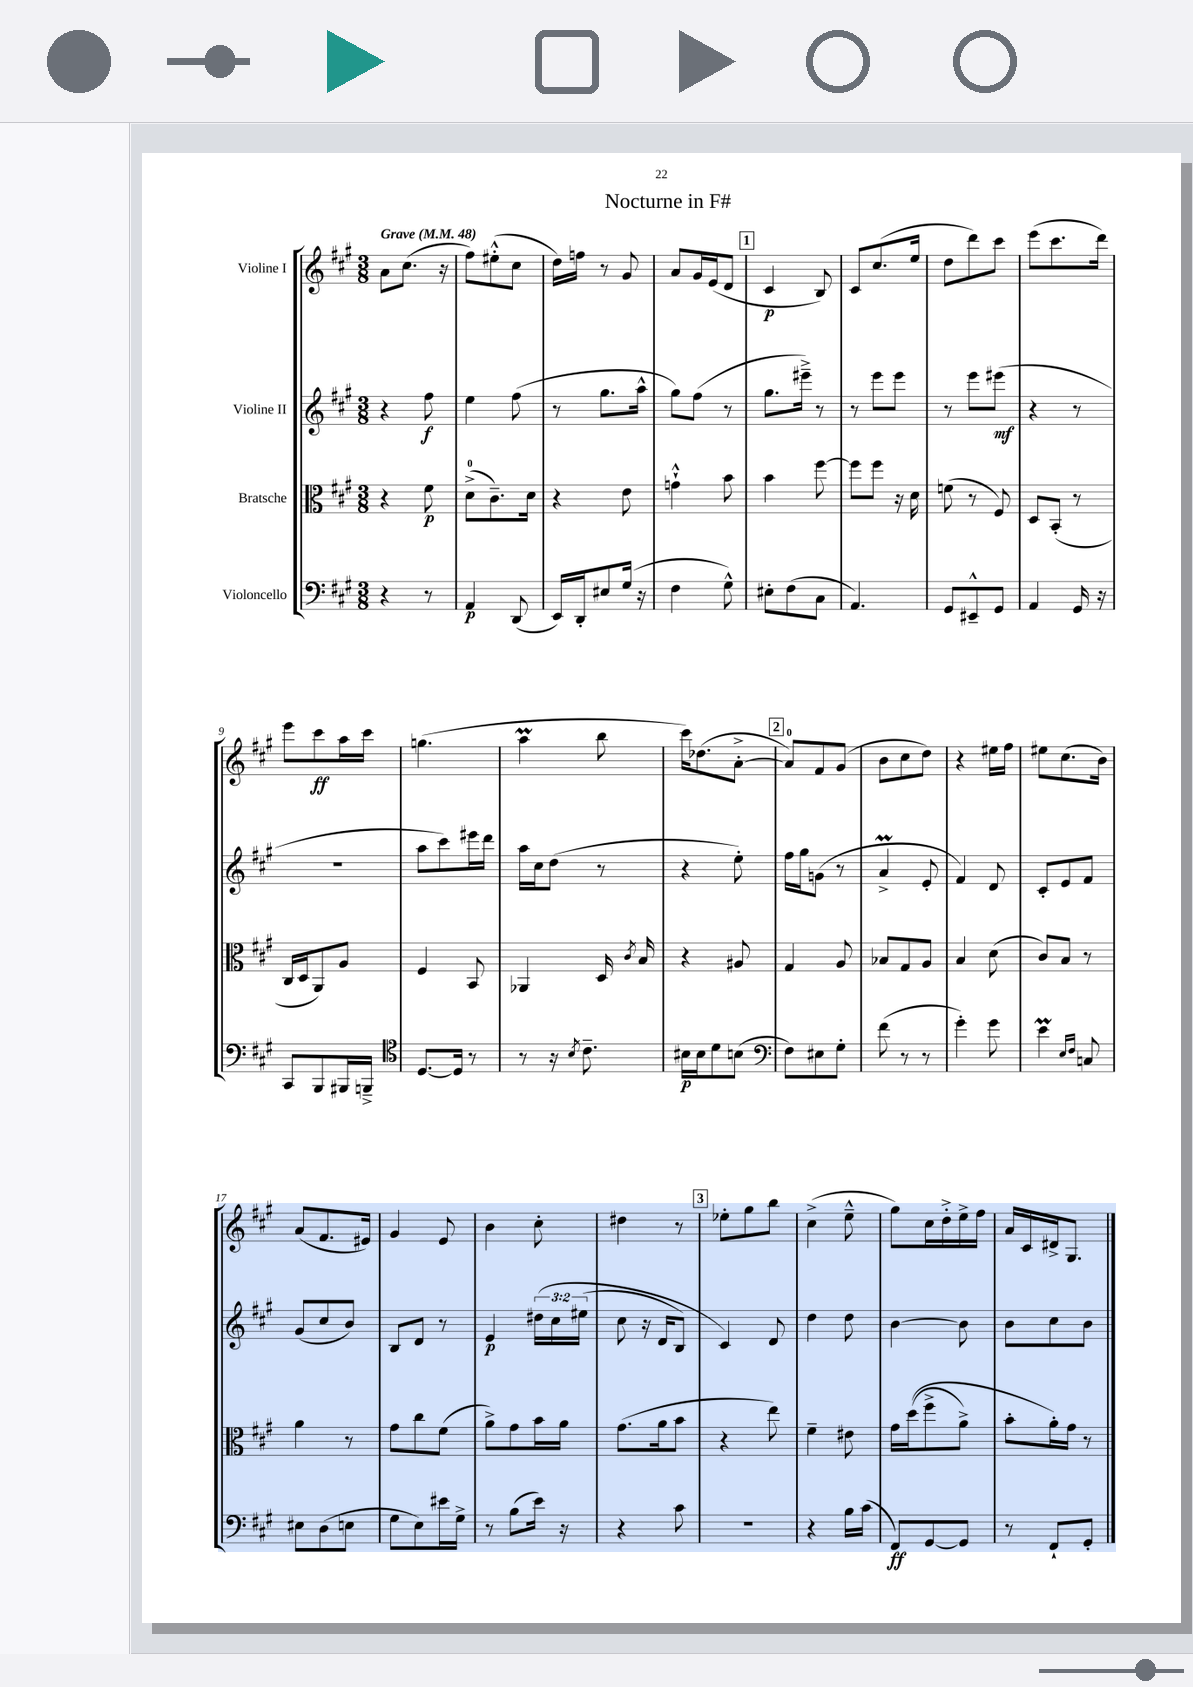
\header { title = "Nocturne in F#" }
<<
\new StaffGroup <<
\new Staff = "s0" \with { instrumentName = "Violine I" } {
    \clef treble \key a \major \numericTimeSignature \time 3/8 \tempo "Grave" 4 = 48
    \autoBeamOff a'8[ cis''8.]( r16 |
    fis''8[) eis''8-.-^( cis''8] |
    d''16[) f''16] r8 gis'8 |
    a'8[ gis'16 e'16( d'8] |
    \mark \markup { \box "1" } cis'4\p b8) |
    cis'8[ cis''8.( e''16] |
    d''8[ d'''8) cis'''8] |
    e'''8[( cis'''8. d'''16]) |
    e'''8[ cis'''8\ff a''16 cis'''16] |
    g''4.( |
    a''4\prall b''8 |
    cis'''16[) des''8.( a'8]~-.-> |
    \mark \markup { \box "2" } a'8[-0) fis'8 gis'8]( |
    b'8[ cis''8 d''8]) |
    r4 eis''16[ fis''16] |
    eis''8[ cis''8.( b'16]) |
    a'8[( fis'8. eis'16]) |
    gis'4 e'8 |
    b'4 cis''8-. |
    dis''4 r8 |
    \mark \markup { \box "3" } ees''8[-. gis''8 b''8] |
    cis''4->( e''8---^ |
    gis''8[) cis''16 d''16-.-> e''16-> fis''16] |
    a'16[ cis'16 dis'16-> gis8.] \bar "|." |
}
\new Staff = "s1" \with { instrumentName = "Violine II" } {
    \clef treble \key a \major \numericTimeSignature \time 3/8 \override Staff.TupletNumber.text = #tuplet-number::calc-fraction-text
    \autoBeamOff r4 fis''8\f |
    e''4 fis''8( |
    r8 gis''8.[ a''16]-^ |
    gis''8[) fis''8]( r8 |
    \mark \markup { \box "1" } gis''8.[ eis'''16]--->) r8 |
    r8 e'''8[ e'''8] |
    r8 e'''8[ eis'''8]\mf( |
    r4 r8 |
    R4. |
    a''8[ cis'''8) eis'''16 d'''16] |
    a''16[ cis''16 d''8]( r8 |
    r4 e''8-.) |
    \mark \markup { \box "2" } fis''16[ gis''16 g'8]( r8 |
    a'4->\prall e'8-. |
    fis'4) d'8 |
    cis'8[-. e'8 fis'8] |
    gis'8[( cis''8 b'8]) |
    b8[ d'8] r8 |
    e'4\p \tuplet 3/2 { dis''16[\( cis''16 eis''16]( } |
    cis''8 r16 d'16[ b8]) |
    \mark \markup { \box "3" } cis'4\) d'8 |
    d''4 d''8 |
    b'4~ b'8 |
    b'8[ cis''8 b'8] \bar "|." |
}
\new Staff = "s2" \with { instrumentName = "Bratsche" } {
    \clef alto \key a \major \numericTimeSignature \time 3/8
    \autoBeamOff r4 fis'8\p |
    d'8[-0->( cis'8.--) d'16] |
    r4 e'8 |
    g'4-!-^ b'8 |
    \mark \markup { \box "1" } b'4 fis''8~ |
    fis''8[ fis''8] r16 d'16 |
    f'8( r8 fis8) |
    d8[ b,8]-.( r8 |
    cis16[ d16 a,8) a8] |
    fis4 b,8 |
    aes,4 d16 \acciaccatura { cis'8 } b16 |
    r4 ais8 |
    \mark \markup { \box "2" } gis4 a8 |
    bes8[ gis8 a8] |
    b4 d'8( |
    cis'8[) b8] r8 |
    a'4 r8 |
    gis'8[ cis''8 fis'8]( |
    a'8[->) gis'8 b'16 a'16] |
    gis'8.[( a'16 b'8] |
    \mark \markup { \box "3" } r4 e''8) |
    fis'4-- eis'8 |
    gis'16[ d''16(\( fis''8-> a'8]->) |
    b'8[-. a'16-.\) gis'16] r8 \bar "|." |
}
\new Staff = "s3" \with { instrumentName = "Violoncello" } {
    \clef bass \key a \major \numericTimeSignature \time 3/8
    \autoBeamOff r4 r8 |
    a,4\p d,8( |
    e,16[) d,16-. eis8 gis16]( r16 |
    fis4 gis8-^) |
    \mark \markup { \box "1" } eis8[-. fis8( cis8] |
    a,4.) |
    gis,8[ eis,8---^ gis,8] |
    a,4 gis,16 r16 |
    cis,8[ b,,8 bis,,16 b,,16]---> |
    \clef tenor d8.[~ d16] r8 |
    r8 r16 \acciaccatura { b8 } cis'8.-- |
    bis16[\p bis16 d'8 b8]( |
    \mark \markup { \box "2" } \clef bass fis8[) eis8 gis8]-. |
    fis'8( r8 r8 |
    gis'4-.) gis'8 |
    e'4\prall \grace { e16[ fis16] } c8 |
    eis8[ d8( e8] |
    gis8[ e8) eis'16 gis16]-> |
    r8 b8[( e'16]) r16 |
    r4 cis'8 |
    \mark \markup { \box "3" } R4. |
    r4 b16[ cis'16]( |
    fis,8[\ff) gis,8~ gis,8] |
    r8 fis,8[-! gis,8]-. \bar "|." |
}
>>
>>
